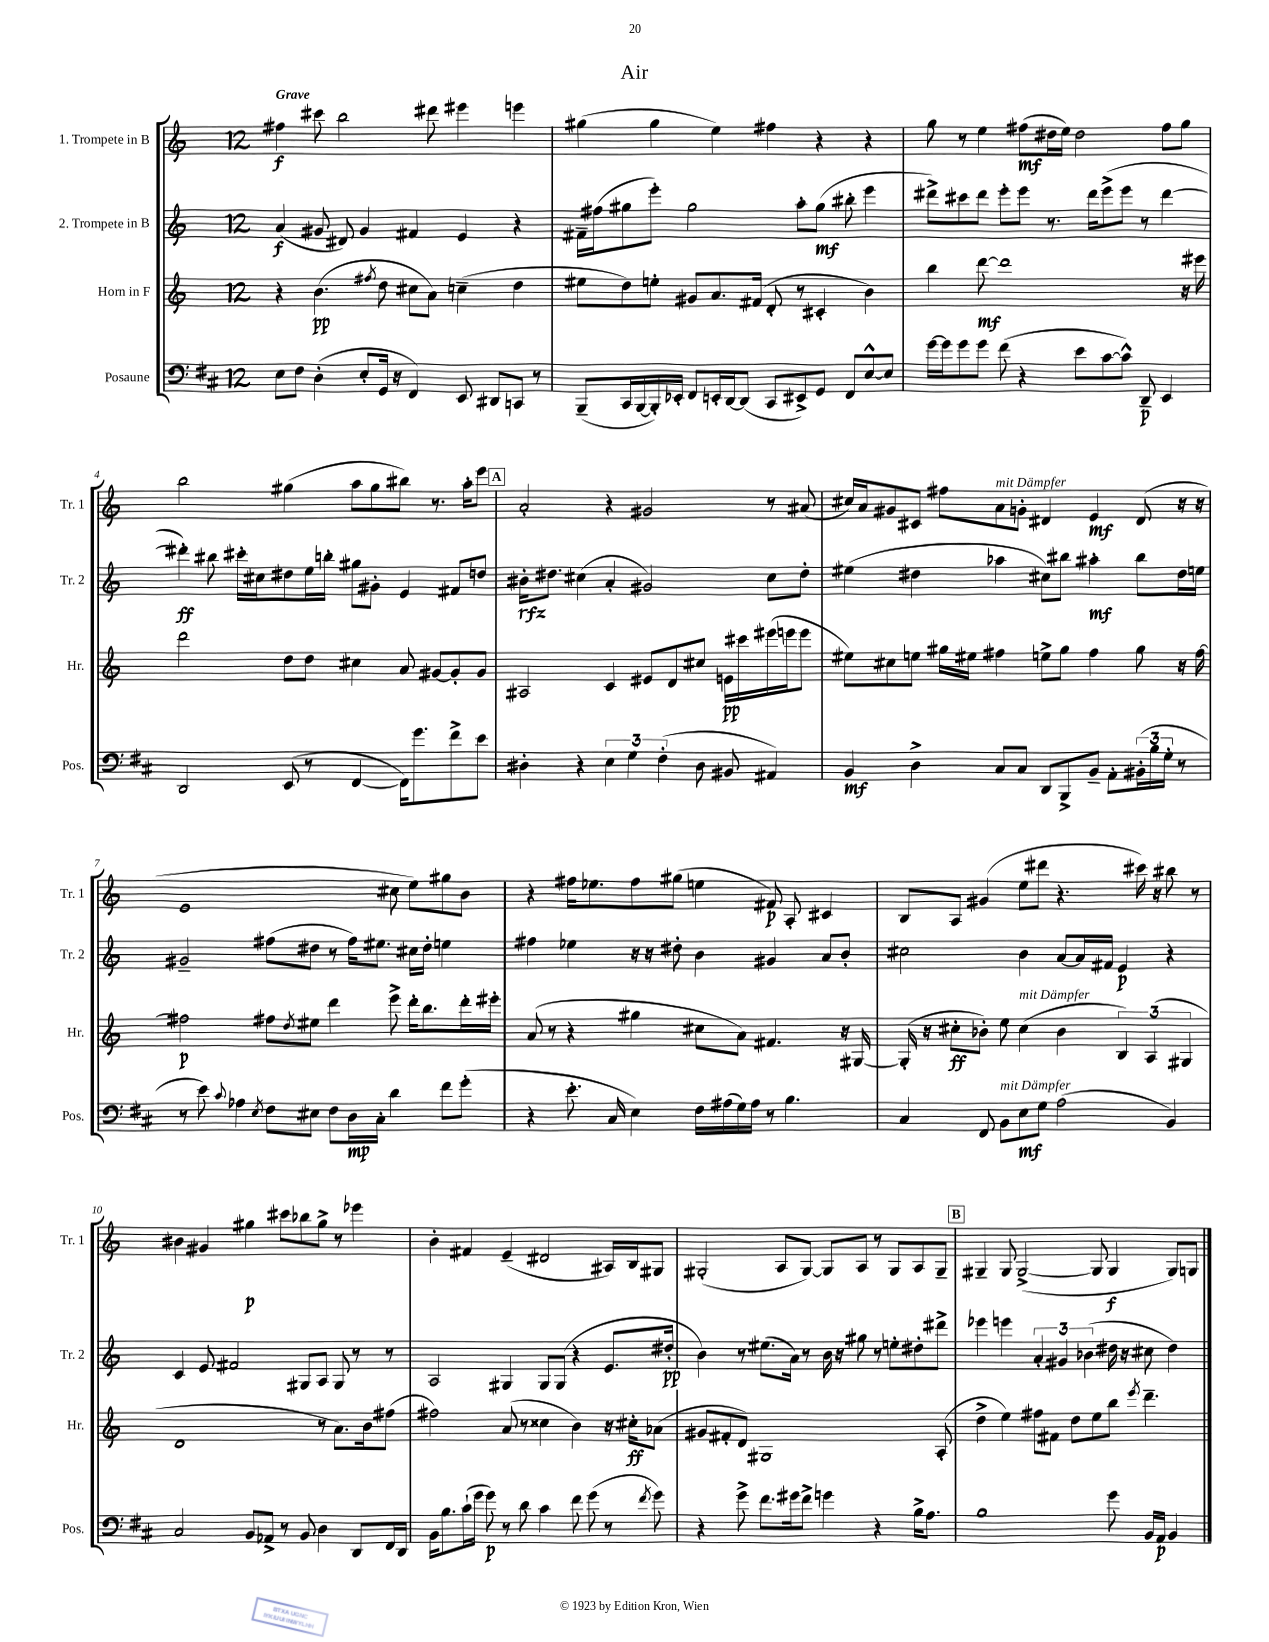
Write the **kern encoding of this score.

**kern	**dynam	**kern	**dynam	**kern	**dynam	**kern	**dynam
*part4	*part4	*part3	*part3	*part2	*part2	*part1	*part1
*staff4	*staff4	*staff3	*staff3	*staff2	*staff2	*staff1	*staff1
*I"Posaune	*	*I"Horn in F	*	*I"2. Trompete in B	*	*I"1. Trompete in B	*
*I'Pos.	*	*I'Hr.	*	*I'Tr. 2	*	*I'Tr. 1	*
*clefF4	*	*clefG2	*	*clefG2	*	*clefG2	*
*k[f#c#]	*	*k[]	*	*k[]	*	*k[]	*
*M12/8	*	*M12/8	*	*M12/8	*	*M12/8	*
=1	=1	=1	=1	=1	=1	=1	=1
!	!	!	!	!	!	!LO:TX:a:B:t=Grave	!
8E\L	.	4r	.	(4a/	f	4ff#X\	f
8F#\J	.	.	.	.	.	.	.
(4D'\	.	(4.b\	pp	8g#X/	.	8ccc#X\	.
.	.	.	.	8d#X/)	.	2bb\	.
8E'/L	.	.	.	4g#/	.	.	.
.	.	8qff#X/	.	.	.	.	.
16GG/Jk	.	8dd\	.	.	.	.	.
16r	.	.	.	.	.	.	.
4FF#/)	.	8cc#X\L	.	4f#X/	.	.	.
.	.	8a\J)	.	.	.	8ddd#X\	.
8EE/	.	(4ccn~\	.	4e/	.	4eee#X\	.
8DD#X/L	.	.	.	.	.	.	.
8CCn/J	.	4dd\	.	4r	.	4eeen\	.
8r	.	.	.	.	.	.	.
=2	=2	=2	=2	=2	=2	=2	=2
(8BBB~/L	.	8ee#X\L	.	16f#X~\LL	.	(4gg#X\	.
.	.	.	.	(16ff#X\J	.	.	.
16CC#/L	.	8dd\)	.	8gg#X\	.	.	.
[16BBB/	.	.	.	.	.	.	.
16BBB'/])	.	8een'\J	.	8eee'\J)	.	4gg#\	.
16EE-X'/JJ	.	.	.	.	.	.	.
8FF#/L	.	8g#X/L	.	2gg#\	.	.	.
16EEn'/L	.	8.a/	.	.	.	4ee\)	.
[16DD/J	.	.	.	.	.	.	.
(8DD/J]	.	.	.	.	.	.	.
.	.	(16f#X/Jk	.	.	.	.	.
8CC#/L	.	8d'/	.	.	.	4ff#X\	.
8EE#X^/)	.	8r	.	8aa'\L	.	.	.
8GG/J	.	4c#X'/	.	(8gg#\J	mf	4r	.
8FF#/L	.	.	.	8bb#X'\	.	.	.
[8E^^/	.	4b\)	.	4eee\	.	4r	.
8E/J]	.	.	.	.	.	.	.
=3	=3	=3	=3	=3	=3	=3	=3
[16g\LL	.	4bb\	.	8ddd#X^\L)	.	8gg\	.
16g\J]	.	.	.	.	.	.	.
8g\	.	.	.	8ccc#X\	.	8r	.
8g\J	.	[8ddd\	mf	8ddd#\J	.	4ee\	.
(8f#\	.	1ddd]	.	8eee'\L	.	.	.
4r	.	.	.	8eee\J	.	(8ff#X\L	mf
.	.	.	.	8.r	.	16dd#X\L	.
.	.	.	.	.	.	16ee\JJ)	.
8e\L	.	.	.	.	.	2dd#\	.
.	.	.	.	16ddd#\KL	.	.	.
[8c#\	.	.	.	(8eee^\	.	.	.
8c#^^\J])	.	.	.	8eee\J	.	.	.
8DD~/	p	.	.	8r	.	.	.
4EE/	.	.	.	[4ddd#\	.	8ff#\L	.
.	.	16r	.	.	.	8gg\J	.
.	.	16eee#X\	.	.	.	.	.
!!LO:LB:g=z
=4	=4	=4	=4	=4	=4	=4	=4
2DD/	.	2ddd\	.	4ddd#X'\])	ff	2bb\	.
.	.	.	.	8bb#X\	.	.	.
.	.	.	.	16ccc#X'\LL	.	.	.
.	.	.	.	16cc#X\J	.	.	.
(8EE/	.	8dd\L	.	8dd#X\	.	(4gg#X\	.
8r	.	8dd\J	.	16ee\L	.	.	.
.	.	.	.	16bbn'\JJ	.	.	.
[4FF#/	.	4cc#X\	.	8gg#X\L	.	8aa\L	.
.	.	.	.	8g#X'\J	.	8gg#\	.
16FF#\KL])	.	8a/	.	4e/	.	8bb#X\J)	.
8.g\	.	.	.	.	.	.	.
.	.	[8g#X/L	.	.	.	8.r	.
8f#^\	.	8g#'/]	.	8f#X/L	.	.	.
.	.	.	.	.	.	16aa'\KL	.
8e\J	.	8g#/J	.	8ddn/J	.	8eee\J	.
!!LO:REH:place=s1:t=A
=5	=5	=5	=5	=5	=5	=5	=5
4D#X'\	.	2A#X/	.	16b#X'\KL	rfz	2a'/	.
.	.	.	.	8.dd#X\J	.	.	.
4r	.	.	.	(4cc#X\	.	.	.
6E\	.	4c/	.	4a'/	.	4r	.
6G\	.	.	.	.	.	.	.
.	.	8e#X/L	.	2g#X/)	.	2g#X/	.
(6F#'\	.	.	.	.	.	.	.
.	.	8d/	.	.	.	.	.
8D#\	.	8cc#X/J	.	.	.	.	.
8BB#X/	.	16en\LL	pp	.	.	.	.
.	.	16ccc#X\	.	.	.	.	.
4AA#X/)	.	(16eee#X\	.	8cc#\L	.	8r	.
.	.	16eeen\J	.	.	.	.	.
.	.	8eee\J	.	8dd#'\J	.	(8a#X/	.
=6	=6	=6	=6	=6	=6	=6	=6
4BB/	mf	8ee#X\L)	.	(4ee#X\	.	16cc#X/LL)	.
.	.	.	.	.	.	16a/J	.
.	.	8cc#X\	.	.	.	8g#X/	.
4D^\	.	8een\J	.	4dd#X\	.	8c#X/J	.
.	.	16gg#X\LL	.	.	.	8ff#X\L	.
.	.	16ee#X\JJ	.	.	.	.	.
!	!	!	!	!	!	!LO:TX:a:i:t=mit Dämpfer	!
8C#/L	.	4ff#X\	.	4aa-X\	.	8a\	.
8C#/J	.	.	.	.	.	8gn'\J	.
8DD/L	.	8een^\L	.	8cc#X\L)	.	4d#X/	.
8BBB^/	.	8gg#\J	.	8bb#X\J	.	.	.
8BB~/J	.	4ff#\	.	4aa#X'\	mf	4e/	mf
8AA'\L	.	.	.	.	.	.	.
(24BB#X'\L	.	8gg#\	.	8bb#\L	.	(8d#/	.
24B\	.	.	.	.	.	.	.
24G'\JJ	.	.	.	.	.	.	.
8r	.	16r	.	16dd#\L	.	16r	.
.	.	[16ff#\	.	16een\JJ	.	16r	.
!!LO:LB:g=z
=7	=7	=7	=7	=7	=7	=7	=7
8r	.	2ff#X\]	p	2g#X~/	.	1e	.
8e\)	.	.	.	.	.	.	.
8qqc#/	.	.	.	.	.	.	.
4A-X\	.	.	.	.	.	.	.
8qE/	.	.	.	.	.	.	.
8F#\L	.	8ff#X\L	.	(8ff#X\L	.	.	.
.	.	8qdd/	.	.	.	.	.
8E#X\J	.	8ee#X\J	.	8dd#X\J	.	.	.
8F#\L	.	4ddd\	.	8r	.	.	.
16D\L	mp	.	.	16ff#\KL)	.	.	.
16C#'\JJ	.	.	.	8.ee#X\J	.	.	.
4d\	.	8eee^\	.	.	.	8cc#X\	.
.	.	16ddd'\KL	.	16cc#X\LL	.	8ee\L)	.
.	.	8.bb\	.	16dd#'\JJ	.	.	.
8f#\L	.	.	.	4een\	.	8gg#X\	.
(8g'\J	.	16ddd'\L	.	.	.	8b\J	.
.	.	16eee#X'\JJ	.	.	.	.	.
=8	=8	=8	=8	=8	=8	=8	=8
4r	.	(8a/	.	4ff#X\	.	4r	.
.	.	8r	.	.	.	.	.
8.e'\	.	4r	.	4ee-X\	.	16ff#X\KL	.
.	.	.	.	.	.	8.ee-X\	.
16C#/	.	.	.	.	.	.	.
4E\)	.	4gg#X\	.	16r	.	8ff#\	.
.	.	.	.	16r	.	.	.
.	.	.	.	8dd#X'\	.	(8gg#X\J	.
16F#\LL	.	8cc#X\L	.	4b\	.	4een\	.
(16A#X\	.	.	.	.	.	.	.
16G\)	.	8a\J)	.	.	.	.	.
16A#\JJ	.	.	.	.	.	.	.
8r	.	4.f#X/	.	4g#X/	.	8f#X/)	p
4.B\	.	.	.	.	.	8A'/	.
.	.	.	.	8a/L	.	4c#X/	.
.	.	16r	.	8b'/J	.	.	.
.	.	[16G#X/	.	.	.	.	.
=9	=9	=9	=9	=9	=9	=9	=9
4C#/	.	(16G#'/]	.	2cc#X\	.	8B/L	.
.	.	16r	.	.	.	.	.
.	.	8cc#X'\L	ff	.	.	8A/J	.
8FF#/	.	8b-X'\J)	.	.	.	(4g#X/	.
!LO:TX:a:i:t=mit Dämpfer	!	!	!	!	!	!	!
8BB\L	.	8ee\	.	.	.	.	.
!	!	!LO:TX:a:i:t=mit Dämpfer	!	!	!	!	!
8E\	mf	(4cc#\	.	4b\	.	8ee\L	.
8G\J	.	.	.	.	.	8ddd#X\J	.
(2A\	.	4b-\	.	[8a/L	.	4.r	.
.	.	.	.	16a/L]	.	.	.
.	.	.	.	16f#X/JJ	.	.	.
.	.	6B/)	.	4e/	p	.	.
.	.	.	.	.	.	16ccc#X\)	.
.	.	(6A/	.	.	.	.	.
.	.	.	.	.	.	16r	.
4BB/)	.	.	.	4r	.	8bb#X\	.
.	.	6G#X/	.	.	.	.	.
.	.	.	.	.	.	8r	.
!!LO:LB:g=z
=10	=10	=10	=10	=10	=10	=10	=10
2C#/	.	1d	.	4c/	.	4b#X\	.
.	.	.	.	8e/	.	4g#X/	.
.	.	.	.	2f#X/	.	.	.
8BB/L	.	.	.	.	.	4gg#X\	p
8AA-X^/J	.	.	.	.	.	.	.
8r	.	.	.	.	.	8ccc#X\L	.
8BB/	.	.	.	8G#X/L	.	8bb-X\	.
4D\	.	8r	.	8A/J	.	8gg#^\J	.
.	.	8.a\L)	.	8G#/	.	8r	.
8DD/L	.	.	.	8r	.	4eee-X\	.
.	.	16b\k	.	.	.	.	.
16FF#/L	.	(8ff#X\J	.	8r	.	.	.
16DD/JJ	.	.	.	.	.	.	.
=11	=11	=11	=11	=11	=11	=11	=11
16BB\KL	.	2ff#X\)	.	2A/	.	4b'\	.
8.B\	.	.	.	.	.	.	.
(16c#`\L	.	.	.	.	.	4f#X/	.
16g\JJ	.	.	.	.	.	.	.
8g\)	p	.	.	.	.	.	.
8r	.	(8a/	.	4G#X/	.	(4e~/	.
8d\	.	8r	.	.	.	.	.
4c#\	.	4cc##X\	.	8G#/L	.	2d#X/	.
.	.	.	.	(8G#/J	.	.	.
8f#\	.	4b\)	.	4r	.	.	.
(8g\	.	.	.	.	.	.	.
8r	.	16r	.	8.e/L	.	16A#X/LL)	.
.	.	16cc#X'\KL	ff	.	.	16B/J	.
8qf#/	.	.	.	.	.	.	.
8g\)	.	(8a-X\J	.	.	.	8G#X/J	.
.	.	.	.	16dd#X'/Jk	pp	.	.
=12	=12	=12	=12	=12	=12	=12	=12
4r	.	8g#X/L	.	4b\)	.	(2G#X'/	.
.	.	8f#X'/	.	.	.	.	.
8g^\	.	8d/J)	.	8r	.	.	.
8.f#\L	.	1G#X	.	(8.ee#X\L	.	.	.
.	.	.	.	.	.	8A/L	.
16g#X\k	.	.	.	16a\Jk)	.	.	.
8f#^\J	.	.	.	8r	.	[8G#/J)	.
4gn\	.	.	.	16b\	.	8G#/L]	.
.	.	.	.	16r	.	.	.
.	.	.	.	8gg#X\	.	8A/J	.
4r	.	.	.	8r	.	8r	.
.	.	.	.	8een'\L	.	8G#/L	.
16B^\KL	.	.	.	8dd#X'\	.	8A/	.
8.A\J	.	.	.	.	.	.	.
.	.	(8A'/	.	8ddd#X^\J	.	8G#~/J	.
!!LO:REH:place=s1:t=B
=13	=13	=13	=13	=13	=13	=13	=13
1B	.	4dd^\	.	4eee-X\	.	4G#X~/	.
.	.	4ee\)	.	4eeen\	.	8G#/	.
.	.	.	.	.	.	([2G#^/	.
.	.	8ff#X\L	.	6a'/	.	.	.
.	.	8f#X\J	.	.	.	.	.
.	.	.	.	6g#X/	.	.	.
.	.	8dd\L	.	.	.	.	.
.	.	.	.	(6b-X\	.	.	.
.	.	8ee\	.	.	.	8G#/]	.
8g\	.	8bb\J	.	16dd#X\	.	4G#/	f
.	.	.	.	16r	.	.	.
.	.	8qeee/	.	.	.	.	.
16BB/LL	.	4.ddd~\	.	8cc#X\	.	.	.
16AA/JJ	p	.	.	.	.	.	.
4BB/	.	.	.	4dd#\)	.	8G#/L)	.
.	.	.	.	.	.	8Gn/J	.
==	==	==	==	==	==	==	==
*-	*-	*-	*-	*-	*-	*-	*-
